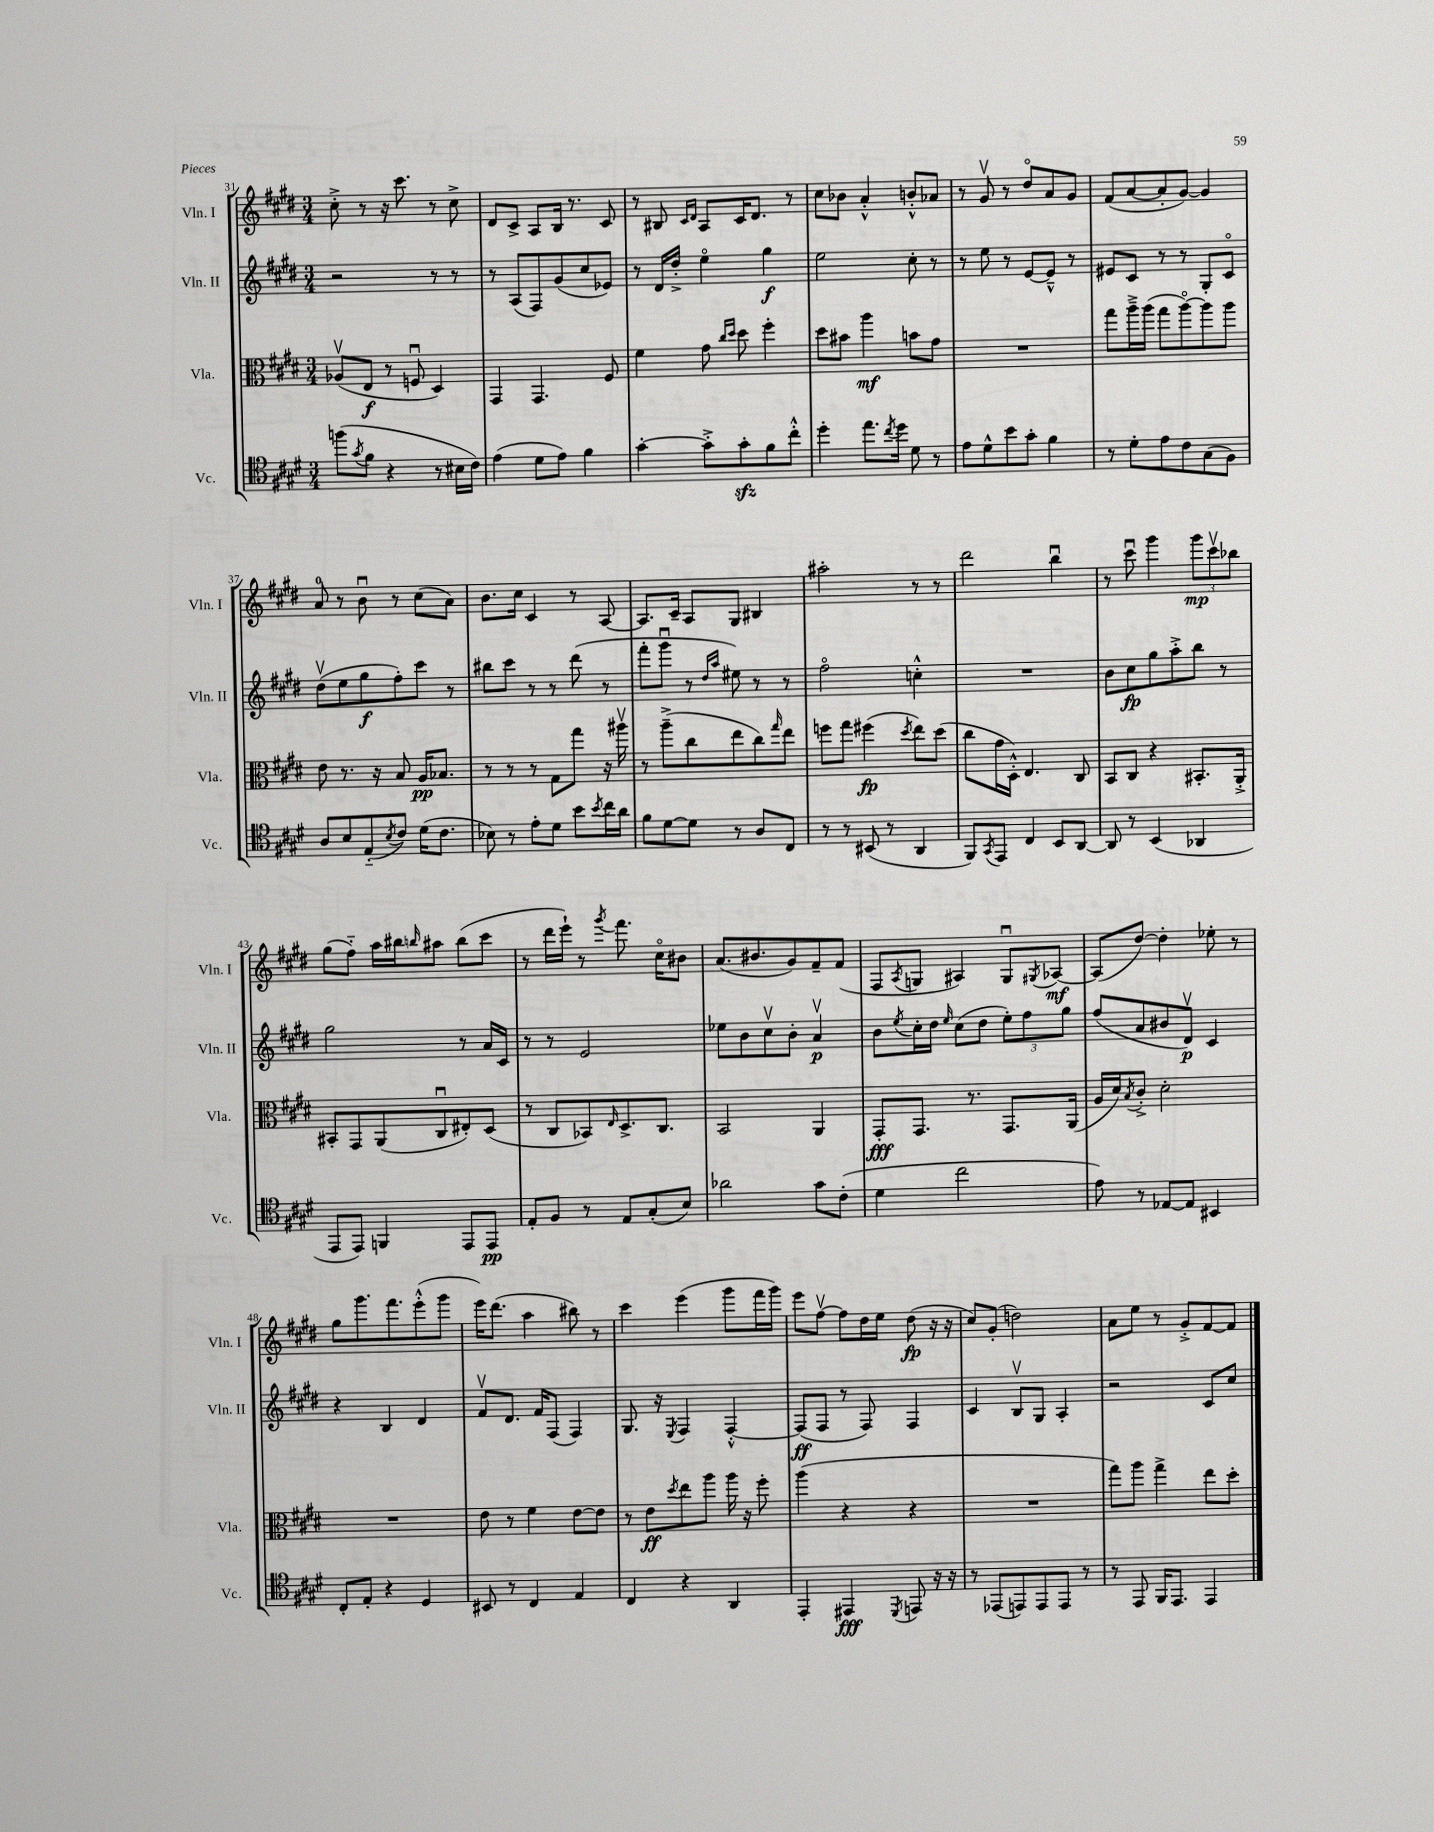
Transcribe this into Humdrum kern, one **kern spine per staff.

**kern	**kern	**kern	**kern
*staff4	*staff3	*staff2	*staff1
*clefC4	*clefC3	*clefG2	*clefG2
*k[f#c#g#d#]	*k[f#c#g#d#]	*k[f#c#g#d#]	*k[f#c#g#d#]
*M3/4	*M3/4	*M3/4	*M3/4
(8ff	(8A-v	2r	8cc#'^
8qg#	.	.	.
8f#	8E	.	8r
4r	8r	.	16r
.	.	.	8.ccc#
.	8Fu	.	.
8r	4D#)	8r	8r
16B#	.	8r	8cc#^
16c#)	.	.	.
=	=	=	=
(4e	4GG#	8r	8d#
.	.	(8A	8c#^
8d#	4.GG#	8F#)	8A
8e)	.	(8g#	16B
.	.	.	8.r
4f#	.	8cc#	.
.	8F#	8e-)	8c#
=	=	=	=
[4g#'	4f#	8r	8r
.	.	16d#	8B#
.	.	16dd#'^	.
.	.	.	16qqc#
.	.	.	16qqd#
8g#'^]	8g#	4eeo	8A
.	16qqcc#	.	.
.	16qqdd#	.	.
8g#'	8dd#	.	16c#
.	.	.	8.d#
8f#	4ff#'	4gg#	.
8cc#'^^	.	.	8r
=	=	=	=
4dd#'	8dd#	2ee	8cc#
.	8b#	.	8b-
8.ee	4aa	.	4a'^^
8qcc#	.	.	.
16dd#	.	.	.
8d#	8b	8cc#'	8b'^^
8r	8g#	8r	8a-
=	=	=	=
8e	2.r	8r	8r
8d#^^	.	8ee	8g#v
8b	.	8r	8r
8g#'	.	[8e	8dd#o
4f#	.	8e~^^]	8a
.	.	8r	8g#
=	=	=	=
8r	8gg#	8e#	(8f#
8d#'	16aa~^	8c#	[8a
.	(16aa	.	.
8e	8gg#	8r	8a']
8c#	[8aao)	8r	[8g#)
(8G#	8aa]	8G#'	4g#]
8F#)	8aa	8c#o	.
=	=	=	=
8A	8e	(8dd#v	8a
8B	8.r	8ee	8r
(8E'~	.	8gg#	8bu
.	16r	.	.
8qB	.	.	.
8c#)	8B	8ff#')	8r
(16d#	16A	8ccc#	(8cc#
8.c#	8.B-	.	.
.	.	8r	8a)
=	=	=	=
8B-)	8r	8bb#	8.b
8r	8r	8ccc#	.
.	.	.	16cc#
8e'	8r	8r	4c#
8d#	8G#	8r	.
8b	8gg#	(8ddd#	8r
8qb	.	.	.
16cc#	16r	8r	[8A
16a	16aa#v	.	.
=	=	=	=
8f#	8r	8fff#'	8.A]
[8d#	(8aa~^	8ggg#u	.
.	.	.	16c#~
8d#]	8cc#	8r	8A
.	.	16qqdd#	.
.	.	16qqaa	.
8r	8ee	8ee#)	8G#
8A	8cc#)	8r	4B#
.	16qqgg#	.	.
8C#	8ee	8r	.
=	=	=	=
8r	8ff	2ff#o	2aa#'
8r	8gg#	.	.
(8BB#	(4ff#	.	.
8r	.	.	.
.	8qdd#	.	.
4AA	8ee)	4cc'^^	8r
.	(8dd#	.	8r
=	=	=	=
8FF#)	8cc#	2.r	2ddd#
8qGG#	.	.	.
8EE	16g#	.	.
.	16D#'^^)	.	.
4C#	4.E	.	.
8BB	.	.	4bbu
[8AA	8C#	.	.
=	=	=	=
8AA]	8BB	8b	8r
8r	8C#	8cc#	8ccc#u
(4BB	4r	8gg#	4ggg#
.	.	8aa'^	.
4AA-	8.BB#'	8bb	12ggg#
.	.	.	12ccc#v
.	.	8r	.
.	.	.	12bb-
.	16AA'^	.	.
=	=	=	=
8EE	8BB#'	2gg#	(8gg#
8EE)	8GG#	.	8ff#'~)
4FF	(8AA	.	16aa
.	.	.	16bb#
.	.	.	16qqbb
.	8C#u	.	8aa#
8EE	8E#')	8r	(8bb
8EE	(8D#	16a	8ccc#
.	.	16c#	.
=	=	=	=
8E'	8r	8r	8r
8F#	8C#	8r	16ddd#
.	.	.	16eee`)
8r	8BB-)	2e	8r
.	16qqE	.	8qggg#
8E	8.D#^	.	8.fff#
(8G#'	.	.	.
.	8.C#	.	16cc#o
8B)	.	.	8b#
=	=	=	=
2a-	2BB	8ee-	(8.a
.	.	8b	.
.	.	.	8.b#
.	.	8cc#v	.
.	.	8b'	8g#)
8g#	4AA	4av	8f#~
(8c#'	.	.	(8f#
=	=	=	=
4d#	8GG#'	8b	8F#
.	.	8qee	8qA
.	8.GG#	16cc#'	8G
.	.	16dd#	.
.	.	16qqee	.
2cc#	.	(8cc#	4A#)
.	8.r	.	.
.	.	8dd#	.
.	8.GG#	12ee')	8Gu
.	.	12ff#	.
.	.	.	8qG#
.	.	.	[8A-
.	.	12gg#	.
.	(16AA	.	.
=	=	=	=
8e)	16A	(8ff#	(8A-]
.	16d#)	.	.
.	8qB	.	.
8r	8c#'^	8a	[8dd#)
[8E-	2d#'	8b#	4dd#']
8E-]	.	8d#v)	.
4BB#	.	4c#	8ee-'
.	.	.	8r
=	=	=	=
8C#'	2.r	4r	8gg#
8E'	.	.	8.ggg#
4r	.	4B	.
.	.	.	8.fff#
4D#	.	4d#	(8eee'^^
.	.	.	8ggg#
=	=	=	=
8BB#	8e	8f#v	16eee)
.	.	.	(8.ddd#
8r	8r	8.d#	.
4C#	4f#	.	4aa
.	.	16f#	.
.	.	(8F#	.
4E	[8e	4F#)	8bb#)
.	8e]	.	8r
=	=	=	=
4C#	8r	8.G#	4ccc#
.	8e	.	.
.	.	16r	.
.	8qdd#	8qE	.
4r	8ee	4F#	(4eee
.	8aa	.	.
4AA	16aa	[4F#'^^	8ggg#
.	16r	.	.
.	8ff#'	.	16fff#
.	.	.	16ggg#)
=	=	=	=
4EE'	(4aa	(8F#]	8eee
.	.	8F#	[8ff#v
4EE#	4r	8r	8ff#]
.	.	8F#)	16dd#
.	.	.	16ee
8qDD#	.	.	.
8EE	4r	4F#	(8dd#
16r	.	.	16r
16r	.	.	16r
=	=	=	=
8r	2.r	4c#	8cc#)
(8EE-	.	.	(8g#'
8EE)	.	8Bv	2dd)
8EE	.	8G#	.
8EE	.	4A'	.
8r	.	.	.
=	=	=	=
8r	8gg#)	2r	8a
8EE	8aa	.	8ee
16FF#	4gg#^	.	8r
8.EE	.	.	.
.	.	.	8g#'^
4EE	8ee	8c#	[8f#
.	8dd#'	8cc#	8f#]
==	==	==	==
*-	*-	*-	*-
